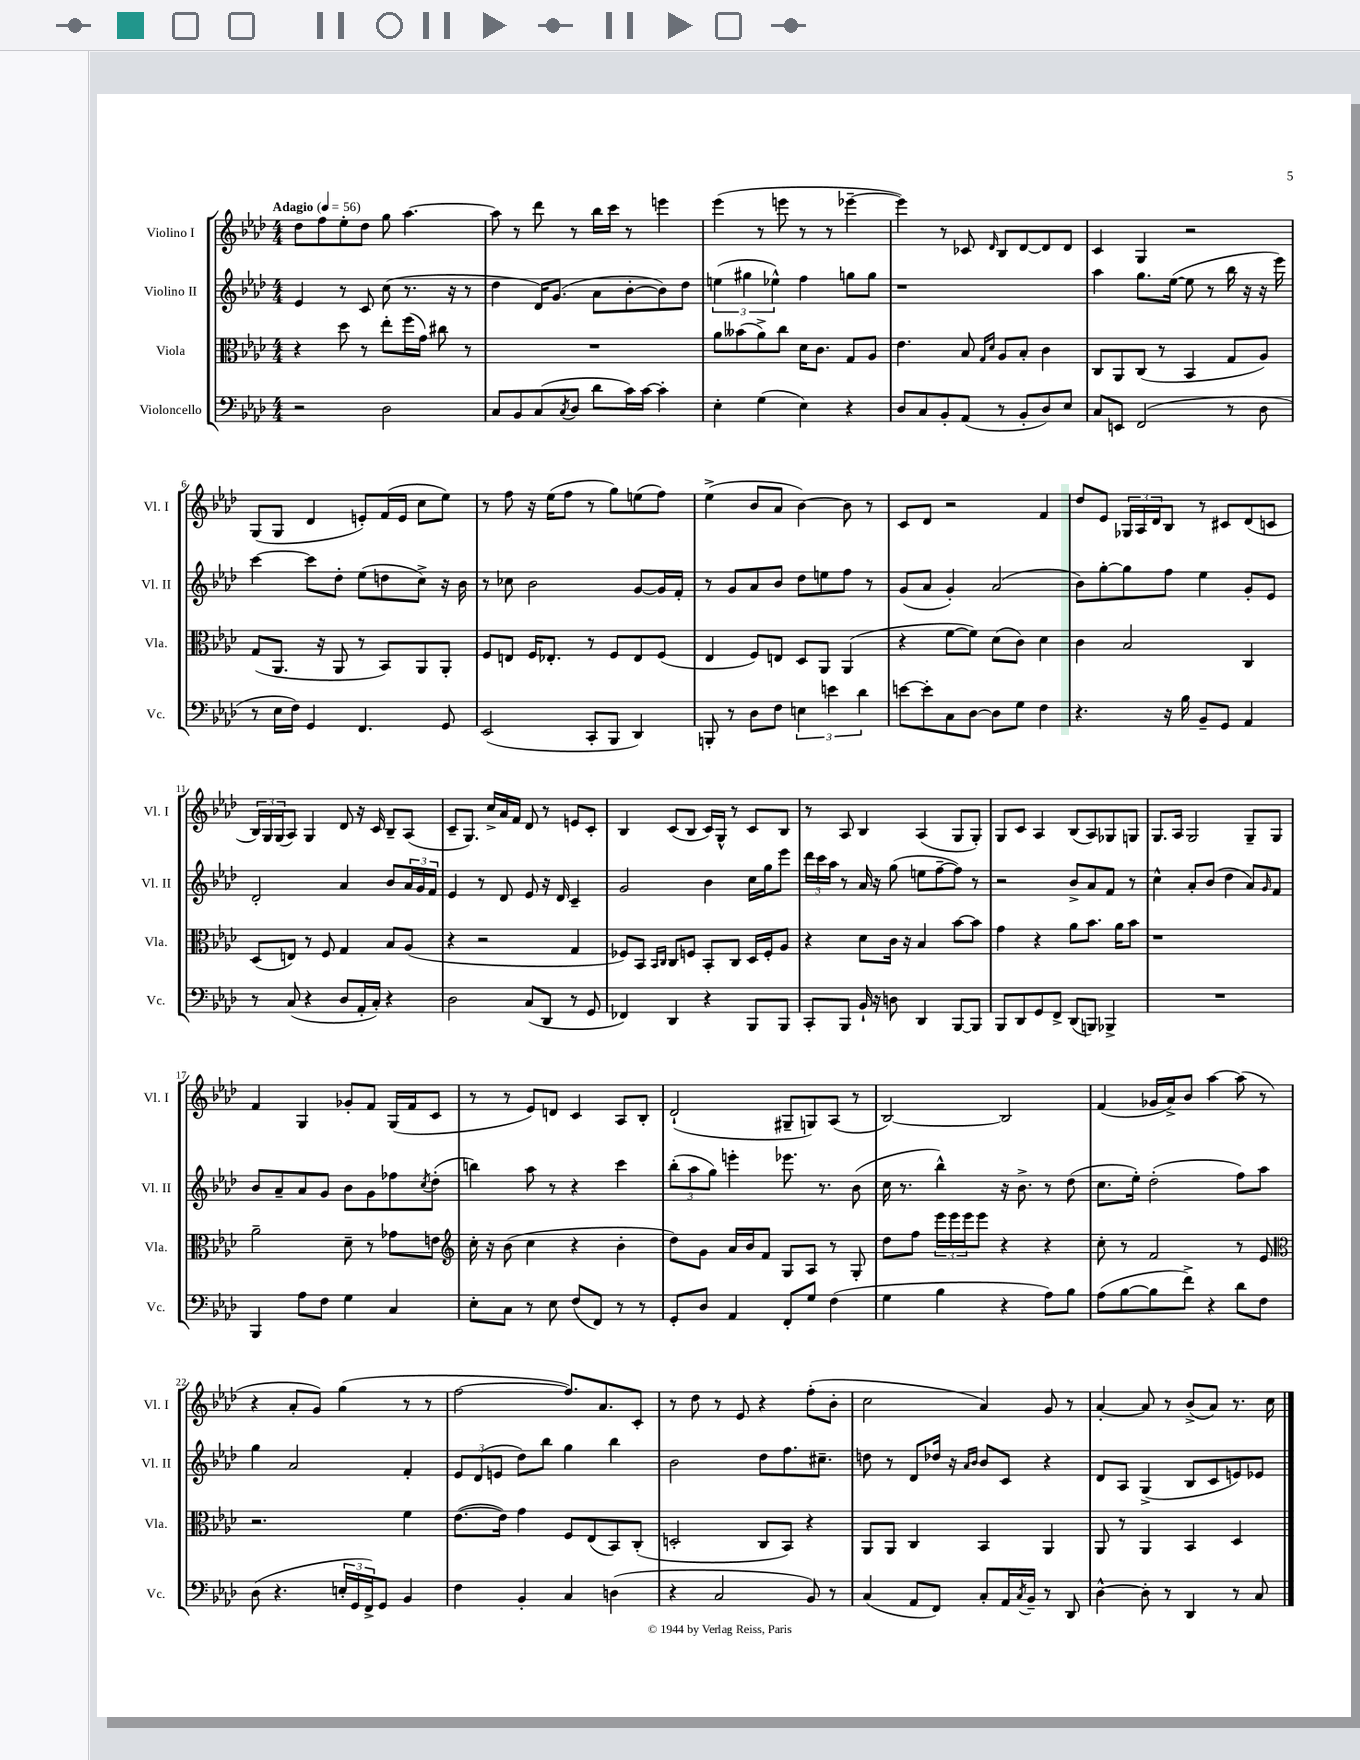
<<
\new StaffGroup <<
\new Staff = "s0" \with { instrumentName = "Violino I" shortInstrumentName = "Vl. I" } {
    \clef treble \key aes \major \numericTimeSignature \time 4/4 \tempo "Adagio" 4 = 56
    des''8 f''8 ees''8-. des''8 g''8 aes''4.~ |
    aes''8 r8 des'''8 r8 bes''16 c'''16 r8 e'''4 |
    ees'''4( r8 e'''8 r8 r8 ees'''4~-- |
    ees'''4) r8 ces'8 \grace { des'16 } bes8 des'8~ des'8 des'8 |
    c'4 g4 r2 |
    g8( g8 des'4 e'8-.) f'16( e'16 c''8 ees''8) |
    r8 f''8 r16 ees''16( f''8 r8 g''8) e''8( f''8) |
    ees''4->( bes'8 aes'8 bes'4~) bes'8 r8 |
    c'8 des'8 r2 f'4 |
    des''8 ees'8 \tuplet 3/2 { ges16 aes16 des'16 } bes8 r8 cis'8 des'8( c'8 |
    \tuplet 3/2 { bes16) g16 g16( } aes8) g4 des'8 r16 c'16 bes8-- aes8( |
    c'8-- g8.) c''16-> aes'16 f'16 des'8 r8 e'8 c'8-. |
    bes4 c'8( bes8 c'16) g16-^ r8 c'8 bes8 |
    r8 aes8 bes4 aes4( g8 g8-.) |
    g8 c'8 aes4 bes8( aes8) ges8 g8 |
    g8. aes16 g2 g8-- g8 |
    f'4 g4 ges'8-. f'8 g16( f'16 c'8 |
    r8 r8 ees'8) d'8 c'4 aes8 bes8-. |
    des'2-!( gis8-- g8) aes8( r8 |
    bes2~) bes2 |
    f'4( ges'16 aes'16->) bes'8 aes''4~ aes''8( r8 |
    r4 aes'8-. g'8) g''4( r8 r8 |
    f''2~ f''8.) aes'8. c'8-. |
    r8 des''8 r8 ees'8 r4 f''8-.( bes'8-. |
    c''2 aes'4) g'8 r8 |
    aes'4~-. aes'8 r8 bes'8->( aes'8) r8. c''16 \bar "|." |
}
\new Staff = "s1" \with { instrumentName = "Violino II" shortInstrumentName = "Vl. II" } {
    \clef treble \key aes \major \numericTimeSignature \time 4/4
    ees'4 r8 c'8 c''8( r8. r16 r8 |
    des''4 des'16) g'8.( aes'8 bes'8~-. bes'8) des''8 |
    \tuplet 3/2 { e''4( gis''4 ees''4-^) } f''4 g''8 g''8 |
    r1 |
    aes''4 g''8. ees''16~( ees''8 r8 bes''16 r16 r16 ees'''16) |
    c'''4~ c'''8 des''8-. ees''8( d''8 c''8->) r16 bes'16 |
    r8 ces''8 bes'2 g'8~ g'16 f'16-. |
    r8 g'8 aes'8 bes'8 des''8 e''8 f''8 r8 |
    g'8( aes'8 g'4-.) aes'2( |
    bes'8) g''8~-. g''8 f''8 ees''4 g'8-. ees'8 |
    des'2-. aes'4 bes'8 \tuplet 3/2 { aes'16 g'16 f'16 } |
    ees'4 r8 des'8 ees'8 r16 des'16 c'4-- |
    g'2 bes'4 c''16 g''16 ees'''8 |
    \tuplet 3/2 { des'''16 c'''16 aes''16 } r8 aes'16 r16 g''8( e''8 f''8~-- f''8) r8 |
    r2 bes'8-> aes'8 f'8 r8 |
    c''4-^ aes'8-. bes'8( des''4 aes'8) \grace { g'16 } f'8 |
    bes'8 aes'8-- aes'8 g'8 bes'8 g'8 fes''8 \acciaccatura { c''8 } des''8-.( |
    b''4) aes''8 r8 r4 c'''4 |
    \tuplet 3/2 { bes''8-.( aes''8 g''8) } e'''4-. ees'''8. r8. bes'8( |
    c''16 r8. bes''4-^) r16 bes'8.-> r8 des''8( |
    c''8. ees''16-.) des''2-.( f''8) aes''8 |
    g''4 aes'2 f'4-. |
    \tuplet 3/2 { ees'8 des'8( e'8 } des''8) bes''8 g''4 bes''4 |
    bes'2 des''8 f''8. cis''8.-- |
    d''8 r8 des'8 des''16 r16 \grace { aes'16 bes'16 } bes'8 c'8 r4 |
    des'8 aes8 g4->( bes8 c'8 e'8) ees'8 \bar "|." |
}
\new Staff = "s2" \with { instrumentName = "Viola" shortInstrumentName = "Vla." } {
    \clef alto \key aes \major \numericTimeSignature \time 4/4
    r4 des''8 r8 ees''8-. f''16( g'16) cis''8 r8 |
    R1 |
    aes'8 beses'8( aes'8->) c''8 des'16 c'8. g8 aes8 |
    ees'4. bes8 \grace { g16 des'16 } aes8 bes8-. c'4 |
    c8 aes,8 c8( r8 bes,4 g8 aes8) |
    g8( aes,8. r16 aes,8 r8 bes,8) aes,8 aes,8-. |
    f8 e8 f16 ees8.-. r8 f8 ees8 f8( |
    ees4 f8) e8 des8 aes,8 aes,4( |
    r4 f'8~ f'8) des'8( c'8) des'4 |
    c'4 bes2 c4 |
    des8( e8) r8 f8 g4 bes8 aes8( |
    r4 r2 g4 |
    fes8) bes,8 \grace { bes,16 c16 } c8 f8 bes,8-. c8 des16 f16-. aes8 |
    r4 des'8 c'16 r16 bes4 bes'8~ bes'8 |
    g'4 r4 aes'8 bes'8. aes'16 bes'8 |
    r1 |
    aes'2-- des'8-- r8 ges'8 e'8 |
    \clef treble c''16-. r16 bes'8( c''4 r4 bes'4-. |
    des''8) g'8 aes'16 bes'16 f'8 g8 aes8 r8 g8-. |
    des''8 f''8 \tuplet 3/2 { ees'''16 ees'''16 ees'''16 } ees'''8 r4 r4 |
    c''8-. r8 f'2 r8 ees'8 |
    \clef alto r2. f'4 |
    ees'8.~( ees'16) g'4 f8 ees8( bes,8) c8-.( |
    d2-. c8 bes,8) r4 |
    aes,8 aes,8 c4 bes,4 aes,4 |
    aes,8 r8 aes,4 bes,4 des4 \bar "|." |
}
\new Staff = "s3" \with { instrumentName = "Violoncello" shortInstrumentName = "Vc." } {
    \clef bass \key aes \major \numericTimeSignature \time 4/4
    r2 des2 |
    c8 bes,8 c8( \acciaccatura { c8 } des8 des'8 c'16) c'16~ c'4-. |
    ees4-. g4( ees4) r4 |
    des8 c8 bes,8-. aes,8( r8 bes,8-. des8) ees8 |
    c8 e,8 f,2( r8 des8 |
    r8 ees16 f16) g,4 f,4. g,8 |
    ees,2( c,8-. bes,,8 des,4) |
    b,,8-. r8 des8 f8 \tuplet 3/2 { e4 e'4 des'4 } |
    e'8~ e'8-. c8 des8~ des8 g8 f4 |
    r4. r16 bes16 bes,8-- g,8 aes,4 |
    r8 c8( r4 des8 aes,16-. c16-.) r4 |
    des2 c8( des,8 r8 g,8 |
    fes,4) des,4 r4 bes,,8 bes,,8 |
    c,8-. bes,,8 bes,16-! r16 d8 des,4 bes,,8~ bes,,8 |
    bes,,8 des,8 g,8 f,8-> des,8( b,,8) bes,,4-> |
    R1 |
    bes,,4 aes8 f8 g4 c4 |
    ees8-. c8 r8 ees8 f8( f,8) r8 r8 |
    g,8-. des8 aes,4 f,8-. g8 f4( |
    g4 bes4 r4 aes8) bes8 |
    aes8( bes8~ bes8 f'8->) r4 des'8 f8 |
    des8( r4. \tuplet 3/2 { e16-. g,16 f,16->) } g,8 bes,4 |
    f4 bes,4-. c4 d4( |
    r4 c2 bes,8) r8 |
    c4( aes,8 f,8) c8-. aes,16 \acciaccatura { c8 } bes,16-- r8 des,8 |
    des4~-^ des8-. r8 des,4 r8 c8 \bar "|." |
}
>>
>>
